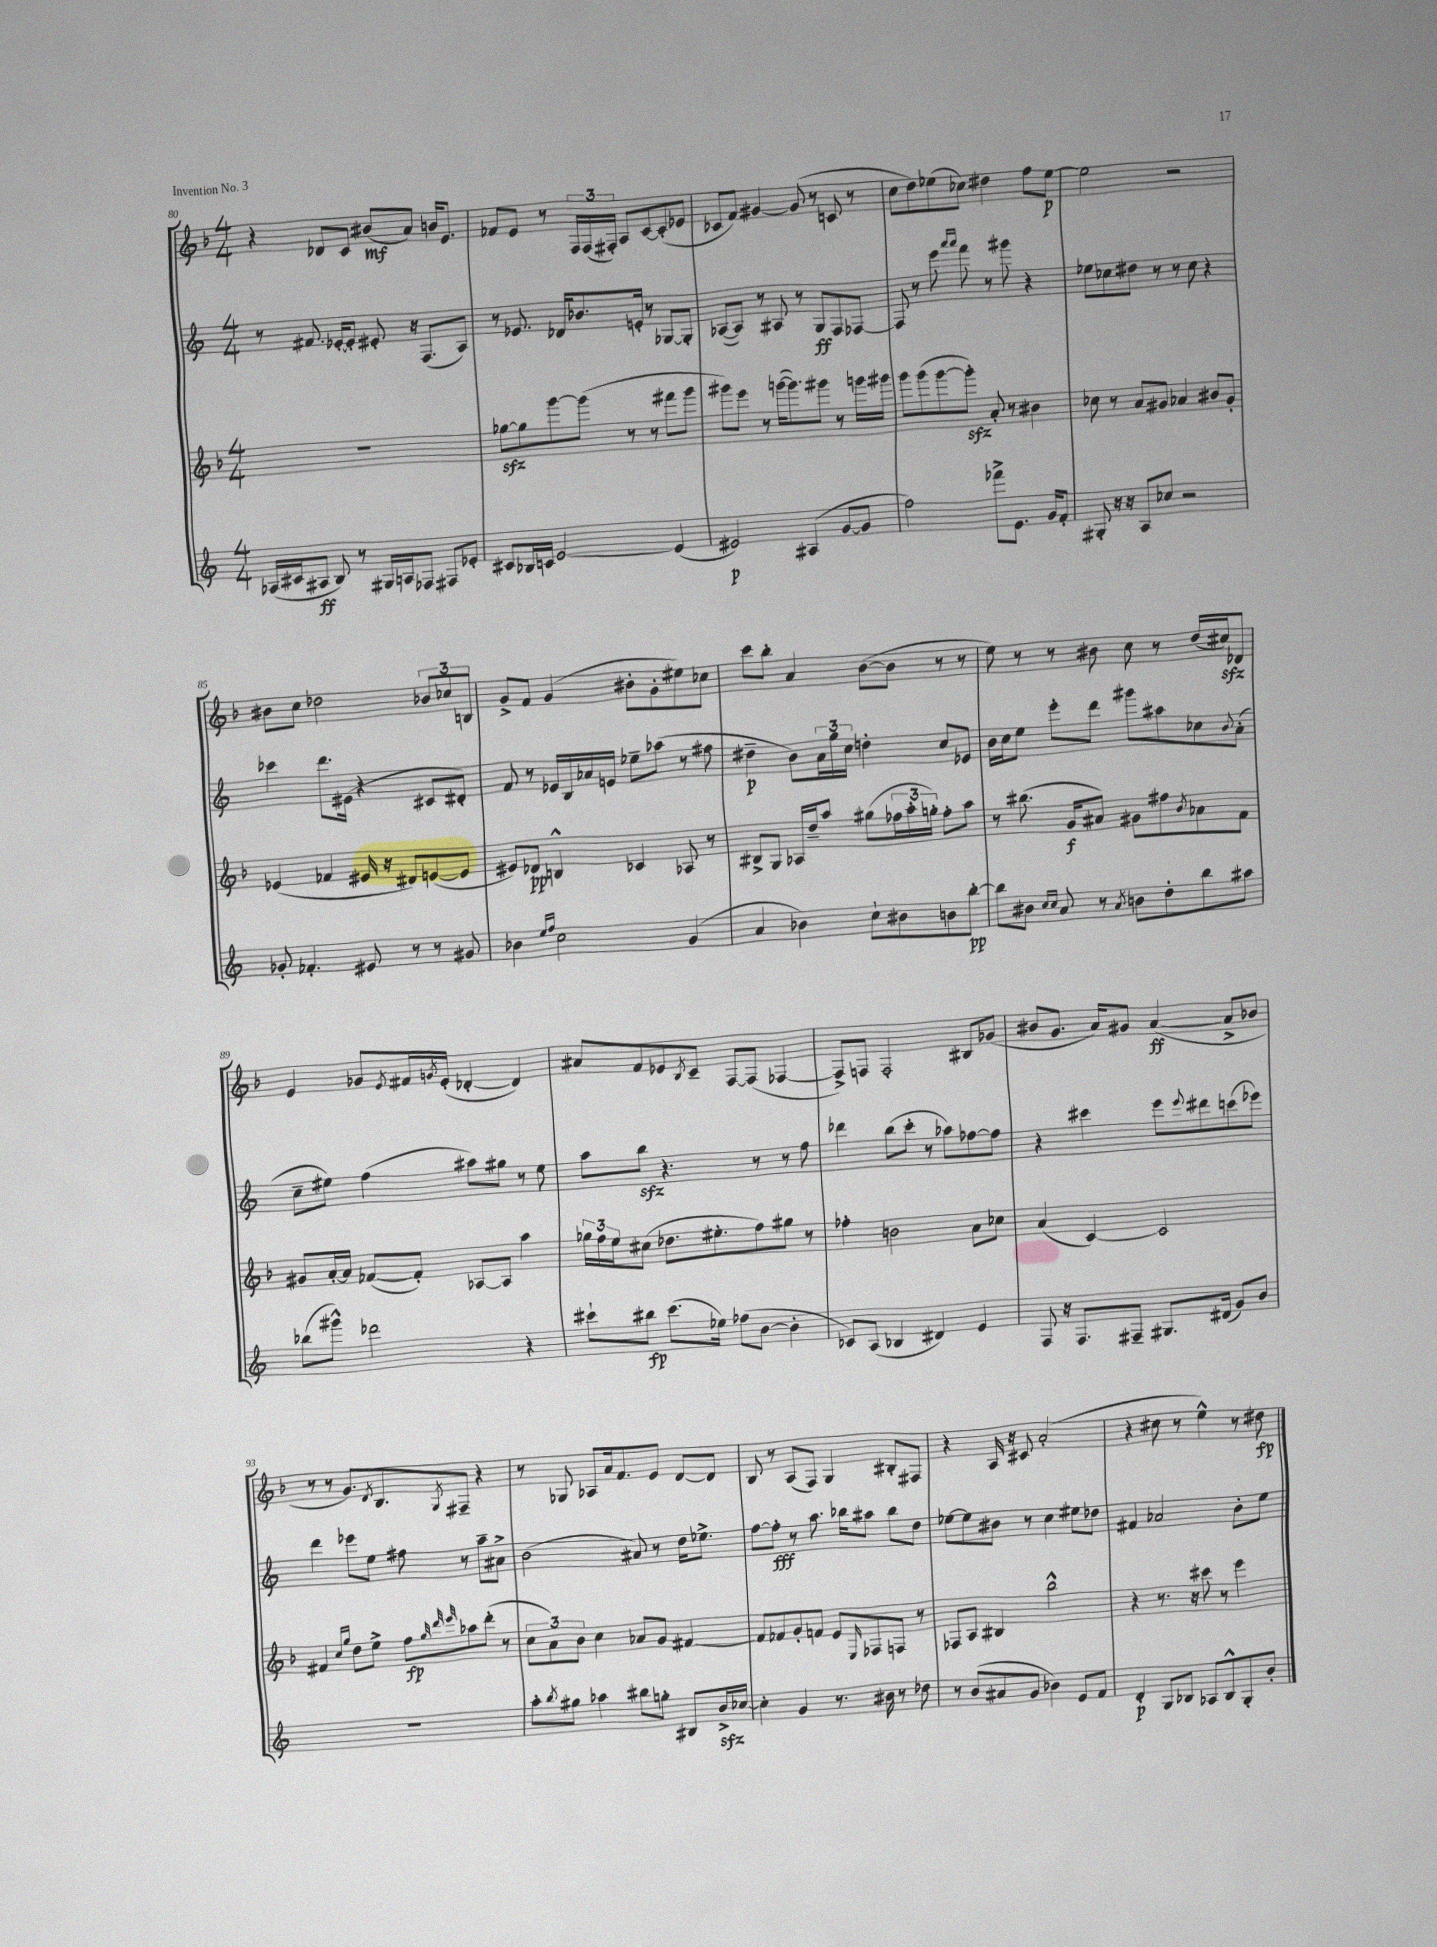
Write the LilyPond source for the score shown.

<<
\new StaffGroup <<
\new Staff = "s0" {
    \clef treble \key f \major \numericTimeSignature \time 4/4
    r4 des'8 c'8 bis'8\mf( a'8) b'16 e'8. |
    fes'8 e'8 r8 \tuplet 3/2 { f16 f16( fis16-.) } a8 c'8~ c'8-.( ees'8 |
    ces'8 f'8) gis'4~ gis'8( r8 c'8 r8 |
    c''8 d''8) ees''8( ces''8) dis''4 f''8 ees''8~\p |
    ees''2 r2 |
    bis'8 c''8 des''2 \tuplet 3/2 { bes'8 ces''8 b8 } |
    g'8-> f'8 g'4( bis'8-. g'8-. eis''8) ces''8 |
    c'''8 bes''8-. a'4 bes'8~( bes'8 r8 r8 |
    e''8) r8 r8 bis'8 c''8 r8 d''16( cis''16\sfz) des'8 |
    e'4 ges'8 \acciaccatura { e'8 } fis'16 \acciaccatura { g'8 } e'16-.( des'4~-. des'4) |
    ais'8 f'8 ees'8 \acciaccatura { bes8 } c'8-- f8~ f8( fes4~ |
    fes8->) f8 f2-. bis8 ges'8( |
    bis'8 g'8. a'16) gis'8 a'4~\ff( a'8-> bes'8 |
    r8 r8 g'8.) \acciaccatura { d'8 } bes8. \acciaccatura { g8 } fis8-- r4 |
    r8 ges8 aes8 a'16 f'8. e'8 d'8~ d'8 |
    bes8 r8 a8( f8) g4 bis8-. fis8 |
    r4 a16 r16 cis'8 a'2-.( |
    r4 cis''8 r8 e''4-^) r8 dis''8\fp \bar "|." |
}
\new Staff = "s1" {
    \clef treble \key c \major \numericTimeSignature \time 4/4
    r8 fis'8. ees'16~-. ees'8-. eis'8-. r16 f8.( a8) |
    r8 ees'8. des'16 bes'8. e'16-. r8 ges8~ ges8-. |
    aes8~( aes8) r8 ais8 r8 g8\ff f8 fes8~ |
    fes8 r8 e'''8 \grace { a'''16 a'''16 } f'''8 r8 gis'''8 r4 |
    ees''8 ces''8 dis''8 r8 r8 ces''8 r4 |
    ces'''4 d'''8. eis'16( r4 cis'8 dis'8-.) |
    f'8 r8 ees'16 b16 aes'16 e'16 ees''8-- aes''8( r8 fis''8 |
    dis''4--\p b'8) \tuplet 3/2 { a'16 g''16 c''16 } d''4-. c''8 ees'8 |
    b'16 c''16 e''8 e'''8-. d'''8 gis'''8 ais''8 ces''8 \appoggiatura { b'8 } a'8-.( |
    c''8-- eis''8) f''4( ais''8) gis''8 r8 eis''8 |
    a''8 b''8\sfz r4. r8 r8 f''8 |
    des'''4 b''8( c'''8-. r8 aes''8) fes''8~ fes''8 |
    r4 cis'''4 e'''8 \appoggiatura { e'''8 } dis'''8 c'''8( ees'''8) |
    d'''4 ees'''8 e''8 fis''8 r8 a''8-- ais'8-> |
    b'2( ais'8) r8 d''16 ees''8.-> |
    f''8~ f''8-.\fff r8 a''8. bes''16 ais''8 bes''8 d''8 |
    ees''8~ ees''8 bis'8 r8 c''4 eis''8 des''8 |
    fis'4 aes'2 b'8-. e''8 \bar "|." |
}
\new Staff = "s2" {
    \clef treble \key f \major \numericTimeSignature \time 4/4
    R1 |
    ges''8~\sfz ges''8 g'''8~ g'''8( r8 r8 fis'''8 g'''8 |
    gis'''8) e'''8 r8 g'''16~( g'''8.) gis'''8 r8 g'''16 gis'''16 |
    g'''8 g'''8( g'''8~ g'''8-.\sfz) a'8-. r8 bis'4 |
    ces''8 r8 a'8 gis'8 aes'4 bis'8 gis'8-. |
    ees'4( fes'4 eis'16 r16 dis'8) e'8~( e'8 |
    eis'8) des'8\pp b4-^ ces'4 aes8 r8 |
    bis8-> g8 aes16 d''16-- a''8 gis''8( \tuplet 3/2 { fes''16 a''16-. g''16-.) } fes''8-. a''8 |
    r8 bis''8.( g'16\f ais'8) gis'8 fis''8 \acciaccatura { bes'8 } aes'8 f'8 |
    gis'8 a'16~-. a'16 fes'8~( fes'8-.) aes8~ aes8 a''4 |
    \tuplet 3/2 { ges''16 f''16 e''16 } cis''8( des''8. eis''8.-. f''8) gis''8 r8 |
    fes''4-. b'2 a'8 ces''8 |
    a'4( c'4~) c'2 |
    fis'4 \grace { c''16 g''16 } d''8 e''8-> f''8\fp \grace { g''32 d'''32 e'''32 } aes''8 d'''8-.( r8 |
    \tuplet 3/2 { c''8 a'8) bes'8 } c''4 aes'8 g'8 fis'4~ |
    fis'8 fes'8 g'8-. f'8 e'8 \grace { e16 } fes8 f8 r8 |
    fes8 a8 bis4 bes''2-^ |
    r4 r8. r16 cis'''8 r8 e'''4 \bar "|." |
}
\new Staff = "s3" {
    \clef treble \key c \major \numericTimeSignature \time 4/4
    aes16( cis'16 ais8\ff b8) r8 gis16 a16 fes8 fis8 ees'8-. |
    cis'8 bes16 c'16 e'2~ e'4( |
    eis'2\p) ais4( g'8~ g'8 |
    f''2) fes'''8-> e'8. g'16 f'8-. |
    gis8-. r16 r16 a8 ces''8 r2 |
    ges'8-. fes'4.-. eis'8 r8 r8 gis'8 |
    bes'4 \grace { e''16 f''16 } c''2 g'4( |
    a'4 bes'4) c''8-! bis'8 b'8 b''8~-.\pp |
    b''8 bis'8 \grace { c''16 c''16 } a'8 r8 \acciaccatura { a'8 } b'8 d''8-. b''8 ais''8 |
    bes''8( gis'''8-^) des'''2 r4 |
    cis'''8-! bis''8\fp cis'''8.( ees''16) fes''8( b'8~ b'4-. |
    ces'8) a8( bes4 dis'4) e'4 |
    f8 r16 f8. fis8-- gis8. dis'16( g'8) b'8 |
    R1 |
    a''8-. \acciaccatura { b''8 } gis''8 aes''4 bis''8 g''8-. bis8 b'16->\sfz ces''16~ |
    ces''4-. g'4 r8. bis'16 r8 des''8 |
    r8 b'8( ais'8 g'8 bes'4) e'8 f'8 |
    d'4-.\p g8 bes8 aes8 bes8-^ g8-. b'8-. \bar "|." |
}
>>
>>
\layout { \context { \Score currentBarNumber = #80 } }
